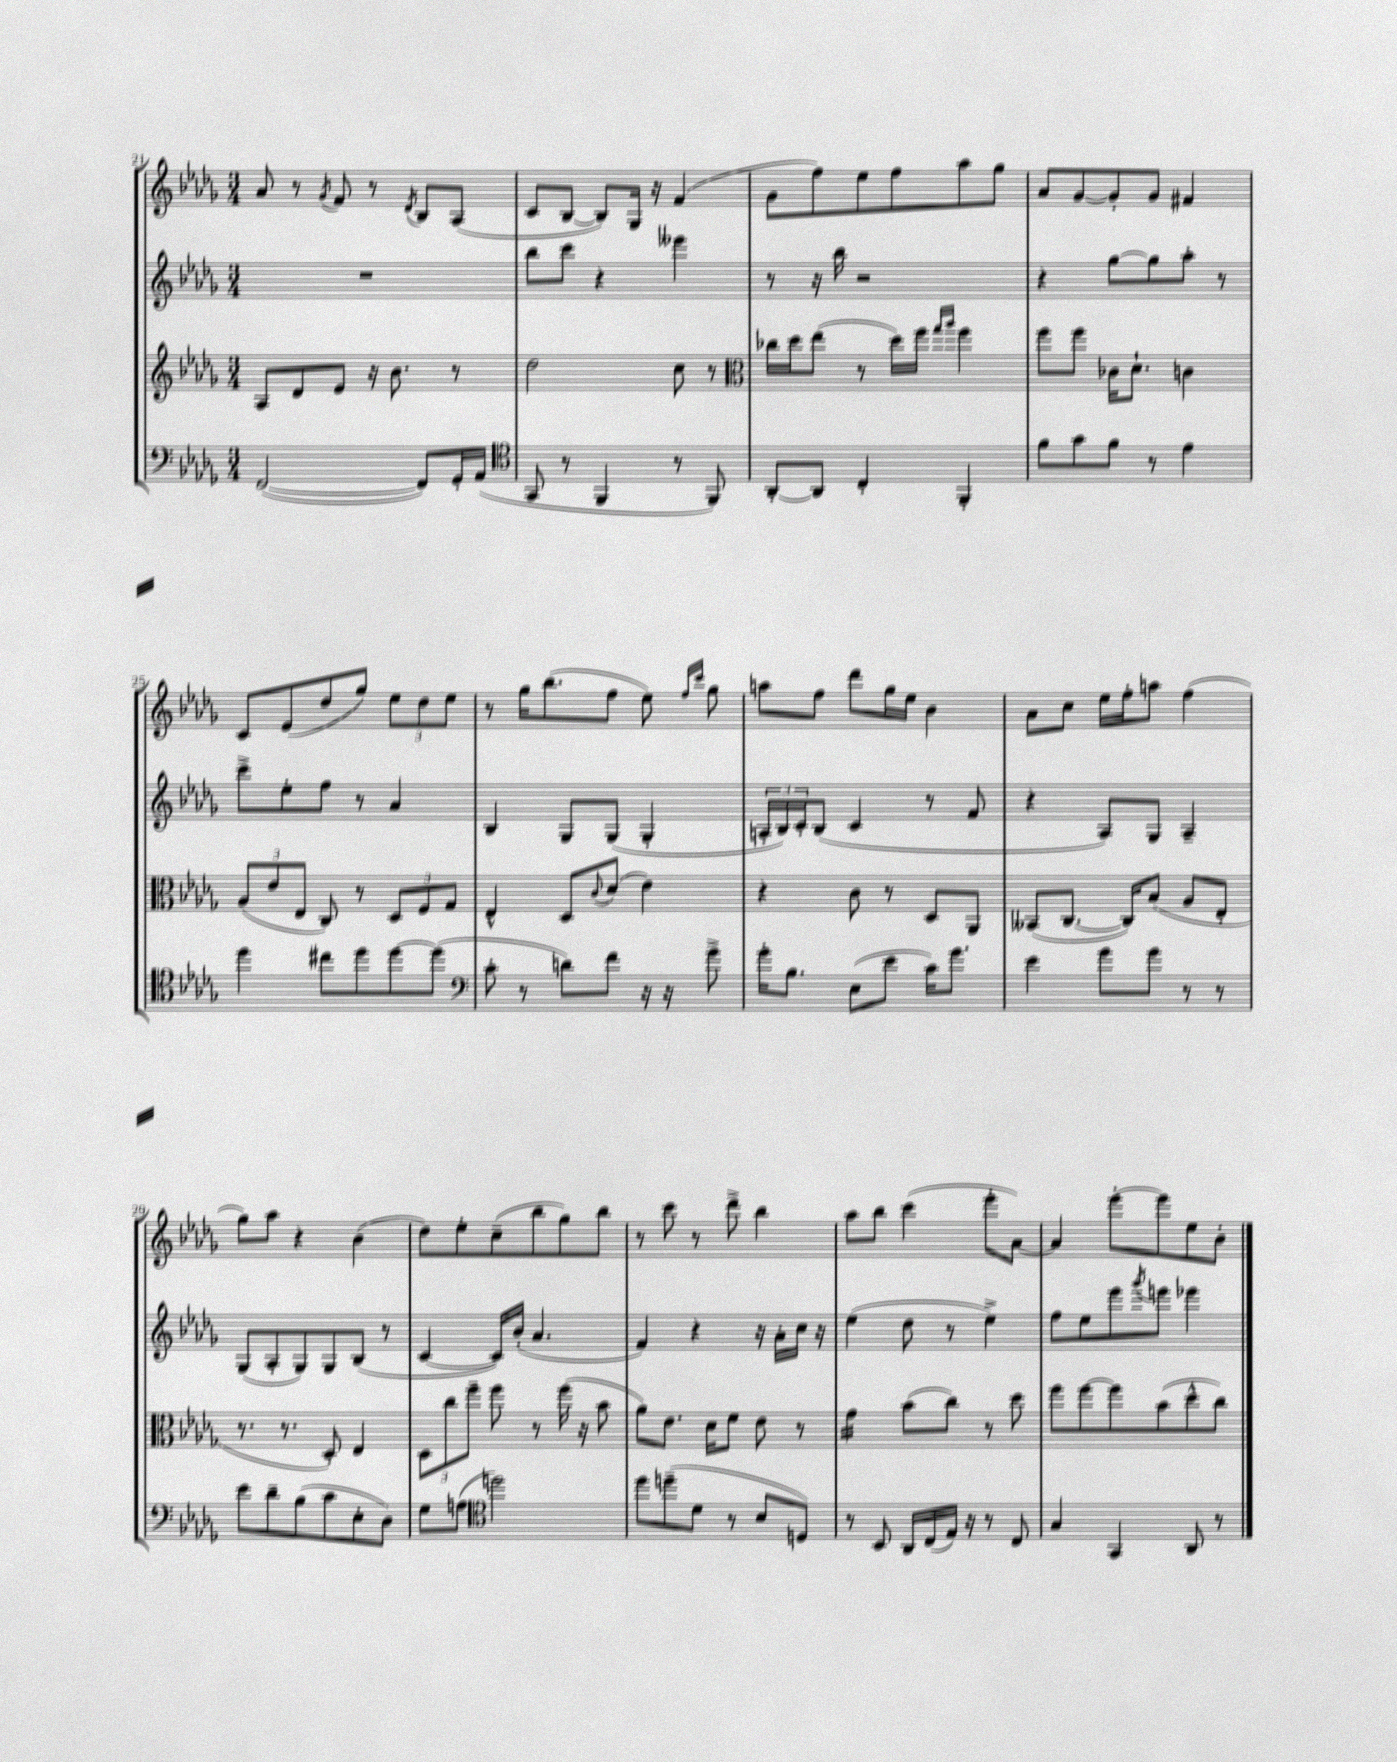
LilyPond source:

<<
\new StaffGroup <<
\new Staff = "s0" {
    \clef treble \key des \major \numericTimeSignature \time 3/4
    aes'8 r8 \acciaccatura { ges'8 } f'8 r8 \acciaccatura { des'8 } bes8 aes8( |
    c'8 bes8~ bes8) ges16 r16 f'4( |
    ges'8 f''8) ees''8 f''8 aes''8 ges''8 |
    aes'8 ges'8~ ges'8-. ges'8 fis'4 |
    c'8 ees'8( des''8 ges''8) \tuplet 3/2 { ees''8 des''8 ees''8 } |
    r8 ges''16 bes''8.( f''8 ees''8) \grace { f''16 c'''16 } ges''8 |
    a''8 f''8 des'''8 ges''16 ees''16 bes'4 |
    aes'8 c''8 ees''16 f''16-. a''8 f''4( |
    ges''8) aes''8 r4 bes'4( |
    des''8) ees''8-. c''8--( bes''8 ges''8) bes''8 |
    r8 c'''8 r8 des'''8-> bes''4 |
    aes''8 bes''8 c'''4( ees'''8-. aes'8~) |
    aes'4 ees'''8~-. ees'''8 ees''8 bes'8-. \bar "|." |
}
\new Staff = "s1" {
    \clef treble \key des \major \numericTimeSignature \time 3/4
    R2. |
    bes''8 c'''8 r4 eeses'''4 |
    r8 r16 bes''16 r2 |
    r4 ges''8~ ges''8 aes''8-. r8 |
    c'''8-> ees''8-. f''8 r8 aes'4 |
    bes4 ges8 ges8( ges4-. |
    \tuplet 3/2 { a16-. bes16) c'16-. } bes8( c'4 r8 f'8 |
    r4 aes8) ges8 aes4-- |
    ges8( aes8-. ges8) ges8 bes8( r8 |
    c'4~ c'16) bes'16-.( aes'4. |
    f'4) r4 r16 aes'16-. c''16 r16 |
    ees''4( des''8 r8 ees''4->) |
    f''8 ees''8 ees'''8 \acciaccatura { ges'''8 } e'''8 ees'''4 \bar "|." |
}
\new Staff = "s2" {
    \clef treble \key des \major \numericTimeSignature \time 3/4
    aes8 des'8 ees'8 r16 bes'8. r8 |
    des''2 c''8 r8 |
    \clef alto ces''16 des''16 ees''8( r8 des''16) f''16 \grace { ges''16 aes''16 } f''4 |
    f''8 f''8 ces'16 des'8.-! c'4 |
    \tuplet 3/2 { aes8( ees'8 ees8 } c8) r8 \tuplet 3/2 { des8 f8 ges8 } |
    ees4-^ des8 \appoggiatura { c'8 } des'8( ees'4) |
    r4 c'8 r8 des8 aes,8 |
    beses,8( c8.~ c16) bes8( aes8 ees8-. |
    r8. r8. des8-.) ees4 |
    \tuplet 3/2 { des8 c''8 f''8-- } f''8 r8 f''16( r16 bes'8 |
    aes'8) ees'8. des'16 f'8 ees'8 r8 |
    ges'4:16 bes'8( c''8) r8 des''8 |
    f''8 f''8~ f''8 bes'8( des''8-^ c''8) \bar "|." |
}
\new Staff = "s3" {
    \clef bass \key des \major \numericTimeSignature \time 3/4
    f,2~( f,8) ges,16-. aes,16( |
    \clef tenor ges,8 r8 f,4 r8 f,8) |
    aes,8~-. aes,8 c4-. f,4-. |
    f'8 ges'8 f'8 r8 ees'4 |
    des''4 cis''8 des''8 des''8~ des''8( |
    \clef bass c'8-. r8 d'8) f'8 r16 r16 ges'8-> |
    ges'16-. bes8. ees8( ees'8 c'16) ges'8. |
    ees'4 ges'8 ges'8 r8 r8 |
    ees'8 des'8-- bes8( c'8 ees8-. des8) |
    ges8 a8( \clef tenor d''2) |
    des''8 d''8--( des'8 r8 bes8 d8) |
    r8 bes,8 aes,16 c16( ees16) r16 r8 c8 |
    ges4 ges,4 aes,8 r8 \bar "|." |
}
>>
>>
\layout { \context { \Score currentBarNumber = #21 } }
